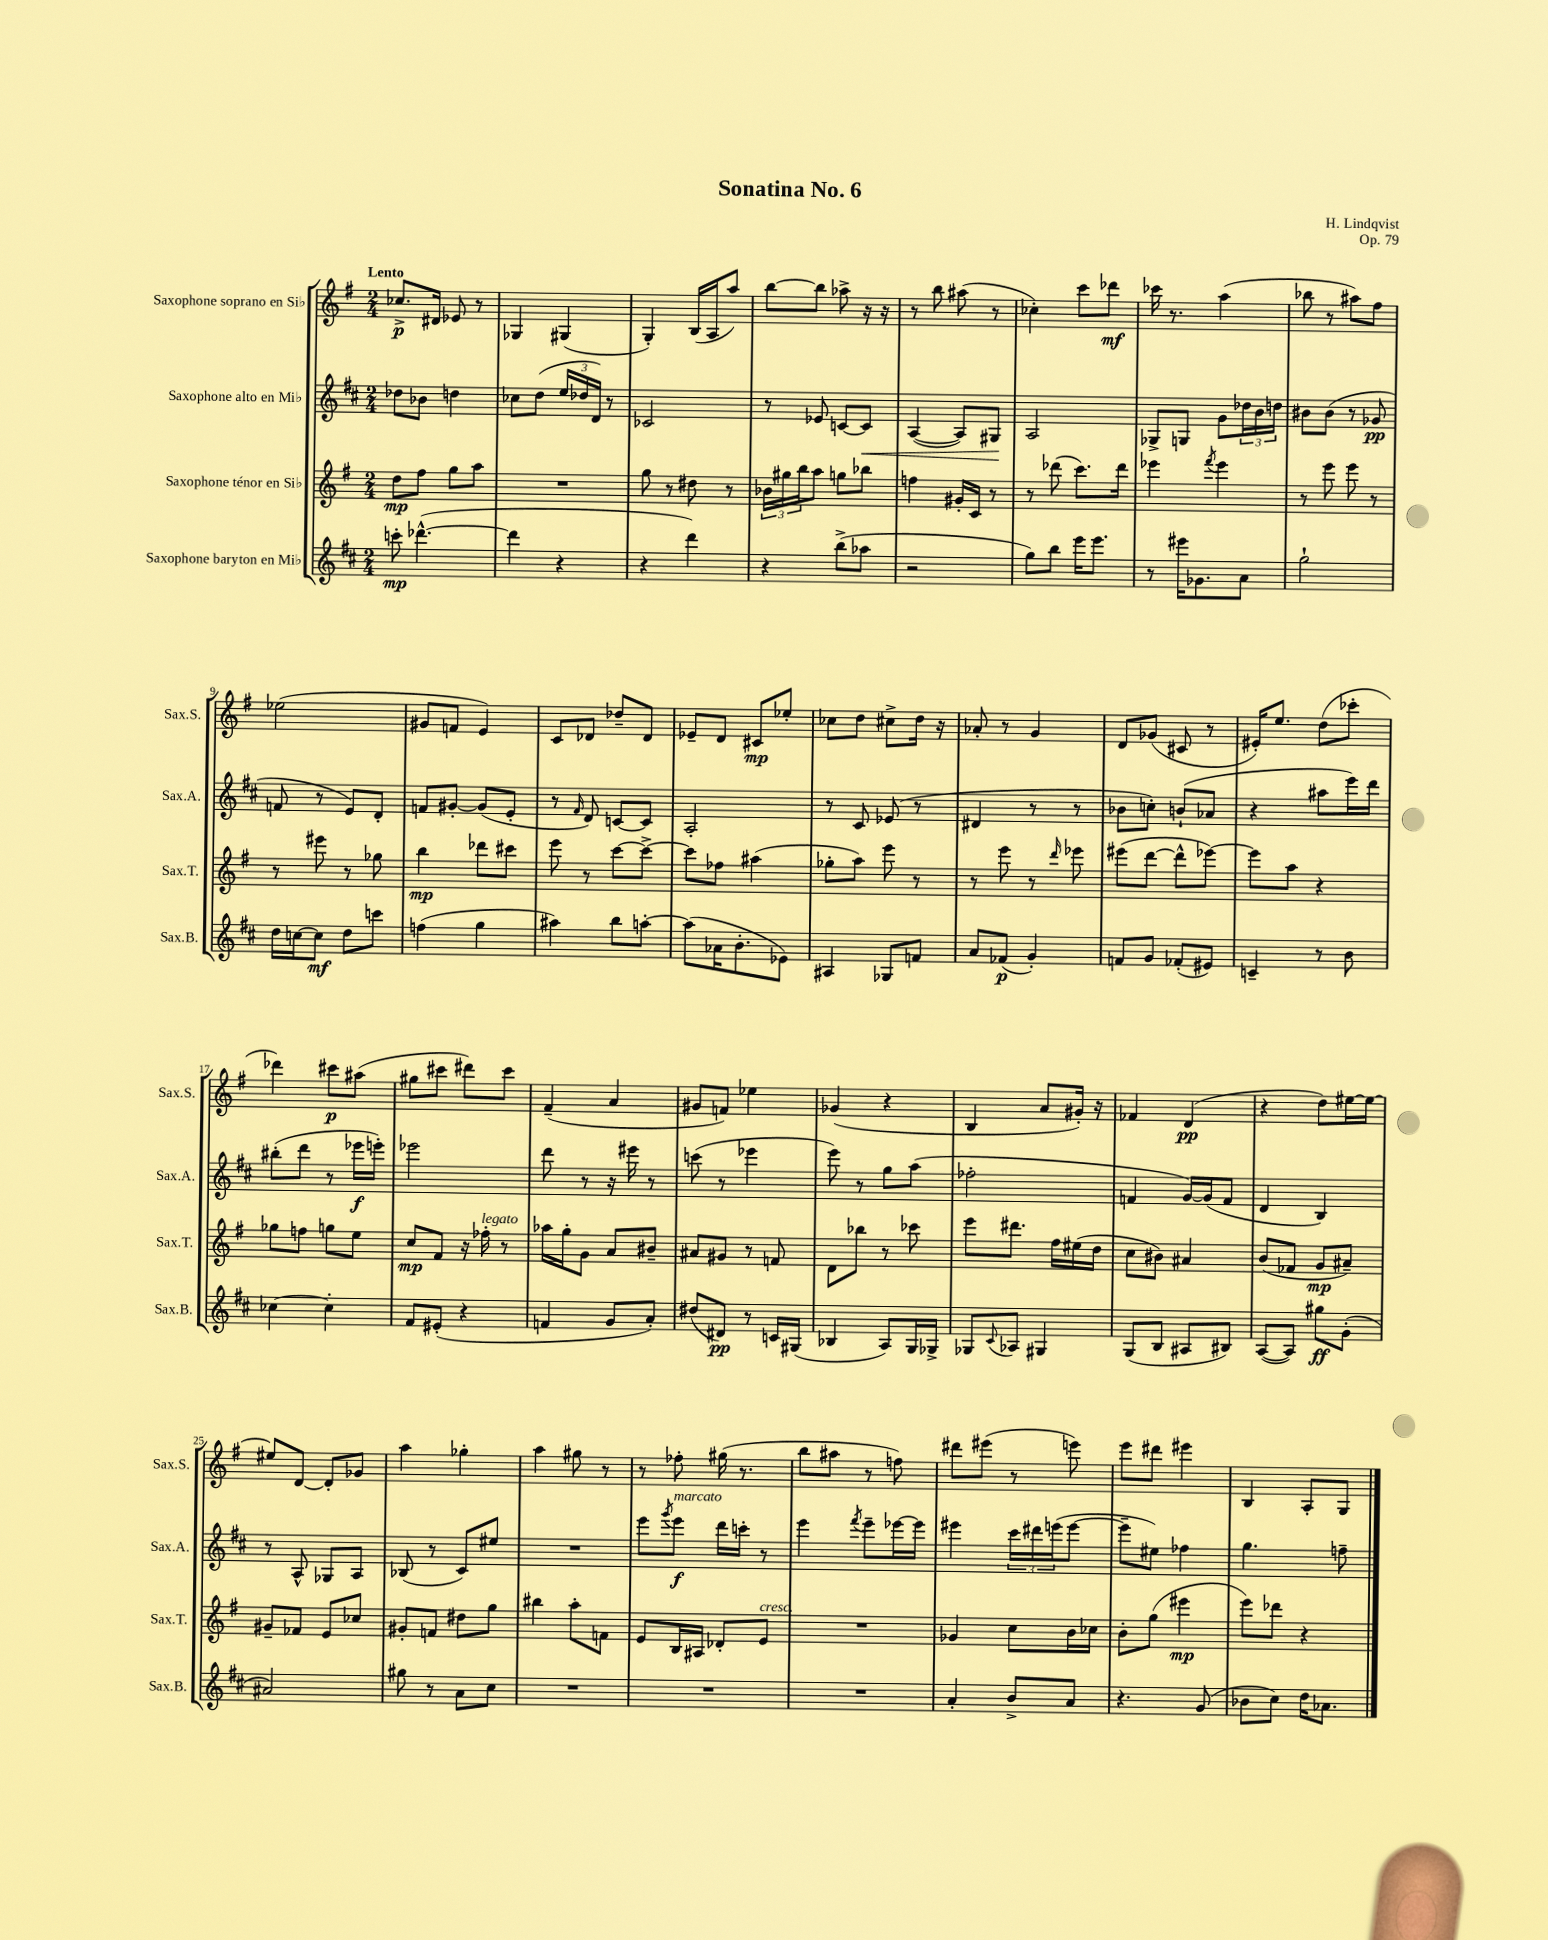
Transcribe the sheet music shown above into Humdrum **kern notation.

**kern	**kern	**kern	**kern
*staff4	*staff3	*staff2	*staff1
*clefG2	*clefG2	*clefG2	*clefG2
*k[f#c#]	*k[f#]	*k[f#c#]	*k[f#]
*M2/4	*M2/4	*M2/4	*M2/4
8ccc'	8dd	8dd-	8.cc-^
([4.ddd-^^	8ff#	8b-	.
.	.	.	16d#
.	8gg	4dd	8e-
.	8aa	.	8r
=	=	=	=
4ddd-]	2r	8cc-	4G-
.	.	(8dd	.
4r	.	24ee	(4G#
.	.	24dd-	.
.	.	24d)	.
.	.	8r	.
=	=	=	=
4r	8gg	2c-	4G')
.	8r	.	.
4ddd)	8dd#	.	(16B
.	.	.	16A
.	8r	.	8aa)
=	=	=	=
4r	24b-	8r	[8bb
.	24gg#	.	.
.	24bb	.	.
.	8aa	8e-	8bb]
(8bb^	8gg	[8c	8aa-^
8aa-	8bb-	8c]	16r
.	.	.	16r
=	=	=	=
2r	4ff	([4A	8r
.	.	.	8bb
.	16g#'	8A])	(8aa#
.	16c	.	.
.	8r	8G#	8r
=	=	=	=
8gg)	8r	2A	4cc-')
8bb	(8ddd-	.	.
16eee	8.ccc)	.	8ccc
8.eee	.	.	.
.	.	.	8ddd-
.	16ddd-	.	.
=	=	=	=
8r	4eee-	8G-^	16ccc-
.	.	.	8.r
16eee#	.	8G	.
8.g-	.	.	.
.	8qfff#	.	.
.	4eee-	8g	(4aa
8a	.	24dd-	.
.	.	24b	.
.	.	24dd	.
=	=	=	=
2gg`	8r	8b#	8bb-
.	8eee	(8b#	8r
.	8eee	8r	8aa#)
.	8r	8g-	8ff#
=	=	=	=
16dd	8r	8f	(2ee-
[16cc	.	.	.
8cc]	8eee#	8r	.
8dd	8r	8e)	.
8ccc	8gg-	8d'	.
=	=	=	=
(4ff	4bb	8f	8g#
.	.	[8g#'	8f
4gg	8ddd-	(8g#]	4e)
.	8ccc#	8e'	.
=	=	=	=
4aa#)	8eee	8r	8c
.	.	16qqf#	.
.	8r	8d)	8d-
8bb	[8ccc	[8c	8dd-~
[8aa'	8ccc^_	8c]	8d-
=	=	=	=
(8aa]	8ccc]	2A'	8e-~
16a-	8ff-	.	8d
8.b'	.	.	.
.	(4aa#	.	8c#
8e-)	.	.	8ee-'
=	=	=	=
4A#	8gg-'	8r	8cc-
.	8aa)	8c#	8dd
8G-	8eee	(8e-	8cc#^
8f	8r	8r	16dd
.	.	.	16r
=	=	=	=
8a	8r	4d#	8a-'
(8f-	8eee	.	8r
4g')	8r	8r	4g
.	16qqddd	.	.
.	8eee-	8r	.
=	=	=	=
8f	(8eee#	8b-	8d
8g	[8ddd	8cc')	(8g-
(8f-'	8ddd^^]	(8b`	8c#
8e#)	[8eee-)	8a-	8r
=	=	=	=
4c~	8eee-]	4r	16e#')
.	.	.	8.ee
.	8aa	.	.
8r	4r	8aa#	(8dd
8b	.	16eee)	8ccc-'
.	.	16ddd	.
=	=	=	=
[4cc-	8gg-	(8bb#'	4ddd-)
.	8ff	8ddd	.
4cc-']	8gg	8r	8ccc#
.	8ee	16eee-	(8aa#
.	.	16eee')	.
=	=	=	=
8f#	8cc	2eee-	8gg#
(8e#'	8f#	.	8ccc#
4r	16r	.	8ddd#)
.	16ff-'	.	.
.	8r	.	8ccc#
=	=	=	=
4f	16aa-	8ddd	(4f#~
.	16gg'	.	.
.	8g	8r	.
8g	8a	16r	4a
.	.	16eee#	.
8a')	8b#~	8r	.
=	=	=	=
(8dd#	8a#	(8ccc	8g#
8d#)	8g#	8r	8f)
8r	8r	4eee-	4ee-
16c	8f	.	.
(16G#	.	.	.
=	=	=	=
4B-	8d	8eee)	(4g-
.	8bb-	8r	.
8A)	8r	8gg	4r
16G	8ccc-	(8aa	.
16G-^	.	.	.
=	=	=	=
8G-	8eee	2ff-'	4B
8qqc#	.	.	.
8A-	8.ddd#	.	.
4G#	.	.	8a
.	16ff#	.	.
.	(16ee#	.	16g#')
.	16dd	.	16r
=	=	=	=
(8G	8cc	4f	4f-
8B	8b#)	.	.
8A#	4a#	[16g)	(4d
.	.	(16g]	.
8B#)	.	8f	.
=	=	=	=
([8A	(8b	4d	4r
8A])	8f-	.	.
8gg#	8g	4B)	8dd)
(8g'	8a#~)	.	[16ee#
.	.	.	16ee#_
=	=	=	=
2a#)	8g#~	8r	8ee#]
.	8f-	8A^^	[8d
.	8e	8G-	8d']
.	8cc-	8A	8g-
=	=	=	=
8gg#	8g#'	(8B-	4aa
8r	8f	8r	.
8a	8dd#	8c#)	4gg-'
8cc#	8gg	8ee#	.
=	=	=	=
2r	4bb#	2r	4aa
.	8aa'	.	8gg#
.	8f	.	8r
=	=	=	=
2r	8e	8eee	8r
.	.	8qggg	.
.	16B	8eee	8ff-'
.	16A#	.	.
.	8d-'	16ddd	(16gg#
.	.	16ccc'	8.r
.	8e	8r	.
=	=	=	=
2r	2r	4eee	8bb
.	.	.	8aa#
.	.	8qfff#	.
.	.	8eee~	8r
.	.	[16eee-	8ff)
.	.	16eee-]	.
=	=	=	=
4a'	4g-	4eee#	8ddd#
.	.	.	(8eee#
8b^	8cc	24ccc#	8r
.	.	24ddd#	.
.	.	(24eee	.
8a	16b	[8eee	8eee)
.	16cc-	.	.
=	=	=	=
4.r	8b'	8eee~]	8eee
.	(8gg	8ee#)	8ddd#
.	4eee#	4ff-	4eee#
(8g	.	.	.
=	=	=	=
8b-	8eee)	4.gg	4B
8cc#)	8ddd-	.	.
16dd	4r	.	8A'
8.a-	.	.	.
.	.	8ff~	8G
==	==	==	==
*-	*-	*-	*-
